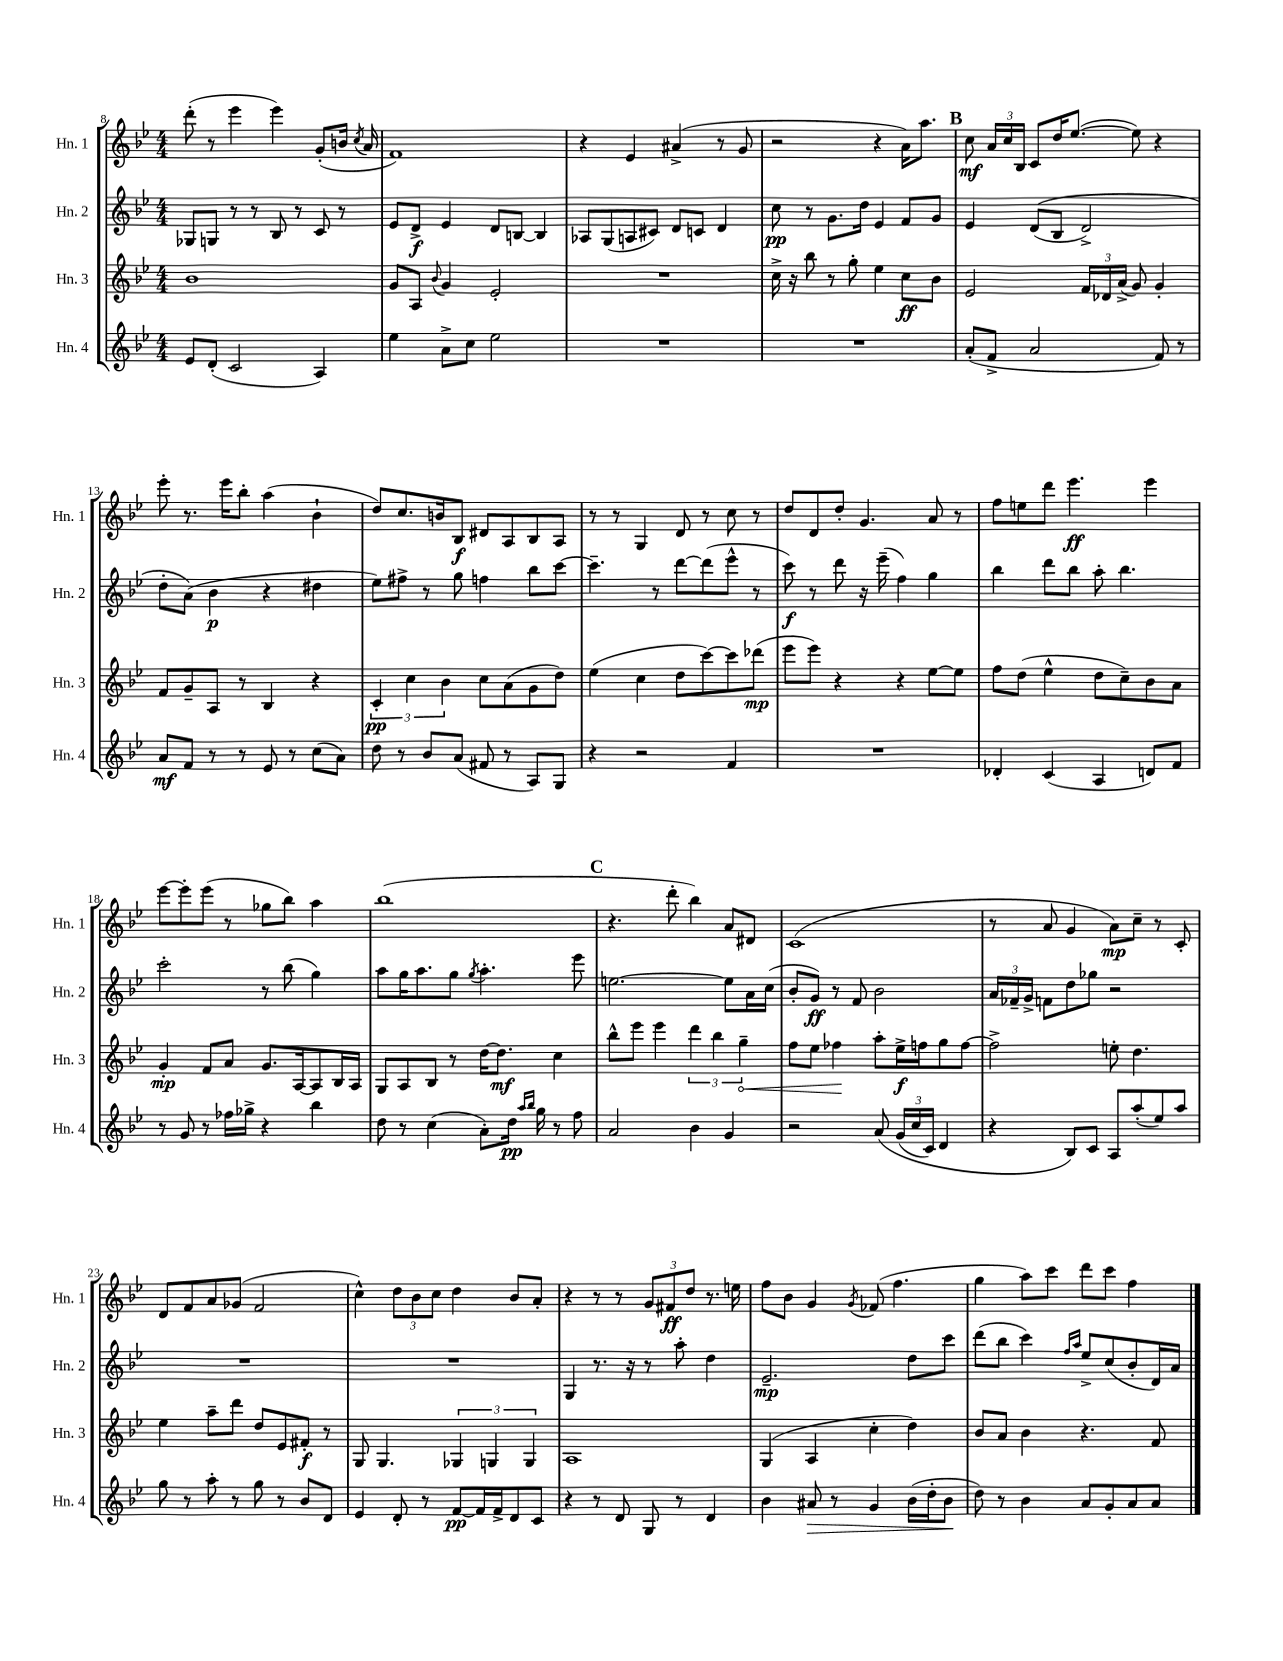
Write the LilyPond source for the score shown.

<<
\new StaffGroup <<
\new Staff = "s0" \with { instrumentName = "Hn. 1" shortInstrumentName = "Hn. 1" } {
    \clef treble \key bes \major \numericTimeSignature \time 4/4
    \autoBeamOff d'''8-.( r8 ees'''4 ees'''4) g'8[-.( b'16] \acciaccatura { c''8 } a'16 |
    f'1) |
    r4 ees'4 ais'4->( r8 g'8 |
    r2 r4 a'16[) a''8.] |
    \mark \markup { \bold "B" } c''8\mf \tuplet 3/2 { a'16[ c''16 bes16] } c'8[ d''16 ees''8.]~( ees''8) r4 |
    ees'''8-. r8. ees'''16[ bes''8]-. a''4( bes'4-! |
    d''8[) c''8. b'16 bes8]\f dis'8[ a8 bes8 a8] |
    r8 r8 g4 d'8 r8 c''8 r8 |
    d''8[ d'8 d''8]-. g'4. a'8 r8 |
    f''8[ e''8 d'''8] ees'''4.\ff ees'''4 |
    ees'''8[~ ees'''8-. ees'''8]( r8 ges''8[ bes''8]) a''4 |
    bes''1( |
    \mark \markup { \bold "C" } r4. d'''8-. bes''4) a'8[ dis'8] |
    c'1( |
    r8 a'8 g'4 a'8[\mp) c''8]-- r8 c'8-. |
    d'8[ f'8 a'8 ges'8]( f'2 |
    c''4-^) \tuplet 3/2 { d''8[ bes'8 c''8] } d''4 bes'8[ a'8]-. |
    r4 r8 r8 \tuplet 3/2 { g'8[ fis'8\ff d''8] } r8. e''16 |
    f''8[ bes'8] g'4 \acciaccatura { g'8 } fes'8( f''4. |
    g''4 a''8[) c'''8] d'''8[ c'''8] f''4 \bar "|." |
}
\new Staff = "s1" \with { instrumentName = "Hn. 2" shortInstrumentName = "Hn. 2" } {
    \clef treble \key bes \major \numericTimeSignature \time 4/4
    \autoBeamOff ges8[ g8] r8 r8 bes8 r8 c'8 r8 |
    ees'8[ d'8]->\f ees'4 d'8[ b8]~ b4 |
    aes8[ g8( a8 cis'8]) d'8[ c'8] d'4 |
    c''8\pp r8 g'8.[ d''16] ees'4 f'8[ g'8] |
    \mark \markup { \bold "B" } ees'4 d'8[(\( bes8] d'2->) |
    d''8[-. a'8](\) bes'4\p r4 dis''4 |
    ees''8[) fis''8]-> r8 g''8 f''4 bes''8[ c'''8]~ |
    c'''4.-- r8 d'''8[~ d'''8( ees'''8]-^ r8 |
    c'''8\f) r8 d'''8 r16 ees'''16--( f''4) g''4 |
    bes''4 d'''8[ bes''8] a''8-. bes''4. |
    c'''2-. r8 bes''8( g''4) |
    a''8[ g''16 a''8. g''8] \acciaccatura { g''8 } a''4.-. ees'''8 |
    \mark \markup { \bold "C" } e''2.~ e''8[ a'16 c''16]( |
    bes'8[-. g'8]\ff) r8 f'8 bes'2 |
    \tuplet 3/2 { a'16[ fes'16-- g'16]-> } f'8[ d''8 ges''8] r2 |
    R1 |
    R1 |
    g4 r8. r16 r8 a''8-. d''4 |
    ees'2.--\mp d''8[ c'''8] |
    d'''8[( bes''8] c'''4) \grace { f''16[ a''16] } ees''8[-> c''8( bes'8-. d'16) a'16] \bar "|." |
}
\new Staff = "s2" \with { instrumentName = "Hn. 3" shortInstrumentName = "Hn. 3" } {
    \clef treble \key bes \major \numericTimeSignature \time 4/4
    \autoBeamOff bes'1 |
    g'8[ a8] \appoggiatura { bes'8 } g'4 ees'2-. |
    R1 |
    c''16-> r16 bes''8 r8 g''8-. ees''4 c''8[\ff bes'8] |
    \mark \markup { \bold "B" } ees'2 \tuplet 3/2 { f'16[ des'16 a'16]->( } g'8) g'4-. |
    f'8[ g'8-- a8] r8 bes4 r4 |
    \tuplet 3/2 { c'4-.\pp c''4 bes'4 } c''8[ a'8( g'8 d''8]) |
    ees''4( c''4 d''8[ c'''8~) c'''8 des'''8]\mp( |
    ees'''8[ ees'''8]) r4 r4 ees''8[~ ees''8] |
    f''8[ d''8]( ees''4-^ d''8[ c''8--) bes'8 a'8] |
    g'4-.\mp f'8[ a'8] g'8.[ a16~ a8 bes16 a16] |
    g8[ a8 bes8] r8 d''16[~ d''8.]\mf c''4 |
    \mark \markup { \bold "C" } bes''8[-^ ees'''8] ees'''4 \tuplet 3/2 { d'''4 bes''4 \once \override Hairpin.circled-tip = ##t g''4--\< } |
    f''8[ ees''8] fes''4\! a''8[-. ees''16->\f f''16 g''8 f''8]~ |
    f''2-> e''8-. d''4. |
    ees''4 a''8[-- d'''8] d''8[ ees'8 fis'8]-.\f r8 |
    g8 g4. \tuplet 3/2 { ges4 g4 g4 } |
    a1 |
    g4( a4 c''4-. d''4) |
    bes'8[ a'8] bes'4 r4. f'8 \bar "|." |
}
\new Staff = "s3" \with { instrumentName = "Hn. 4" shortInstrumentName = "Hn. 4" } {
    \clef treble \key bes \major \numericTimeSignature \time 4/4
    \autoBeamOff ees'8[ d'8]-.( c'2 a4) |
    ees''4 a'8[-> c''8] ees''2 |
    R1 |
    R1 |
    \mark \markup { \bold "B" } a'8[-.( f'8]-> a'2 f'8) r8 |
    a'8[\mf f'8] r8 r8 ees'8 r8 c''8[( a'8]) |
    d''8 r8 bes'8[ a'8]( fis'8 r8 a8[) g8] |
    r4 r2 f'4 |
    R1 |
    des'4-. c'4( a4 d'8[) f'8] |
    r8 g'8 r8 fes''16[ ges''16]-> r4 bes''4 |
    d''8 r8 c''4( a'8[-.) d''16]\pp \grace { a''16[ bes''16] } g''16 r8 f''8 |
    \mark \markup { \bold "C" } a'2 bes'4 g'4 |
    r2 a'8\( \tuplet 3/2 { g'16[( c''16 c'16]) } d'4 |
    r4 bes8[\) c'8] a8[ a''8-.( ees''8) a''8] |
    g''8 r8 a''8-. r8 g''8 r8 bes'8[ d'8] |
    ees'4 d'8-. r8 f'8[~\pp f'16 f'16-> d'8 c'8] |
    r4 r8 d'8 g8 r8 d'4 |
    bes'4 ais'8\> r8 g'4 bes'16[( d''16-. bes'8]\! |
    d''8) r8 bes'4 a'8[ g'8-. a'8 a'8] \bar "|." |
}
>>
>>
\layout { \context { \Score currentBarNumber = #8 } }
